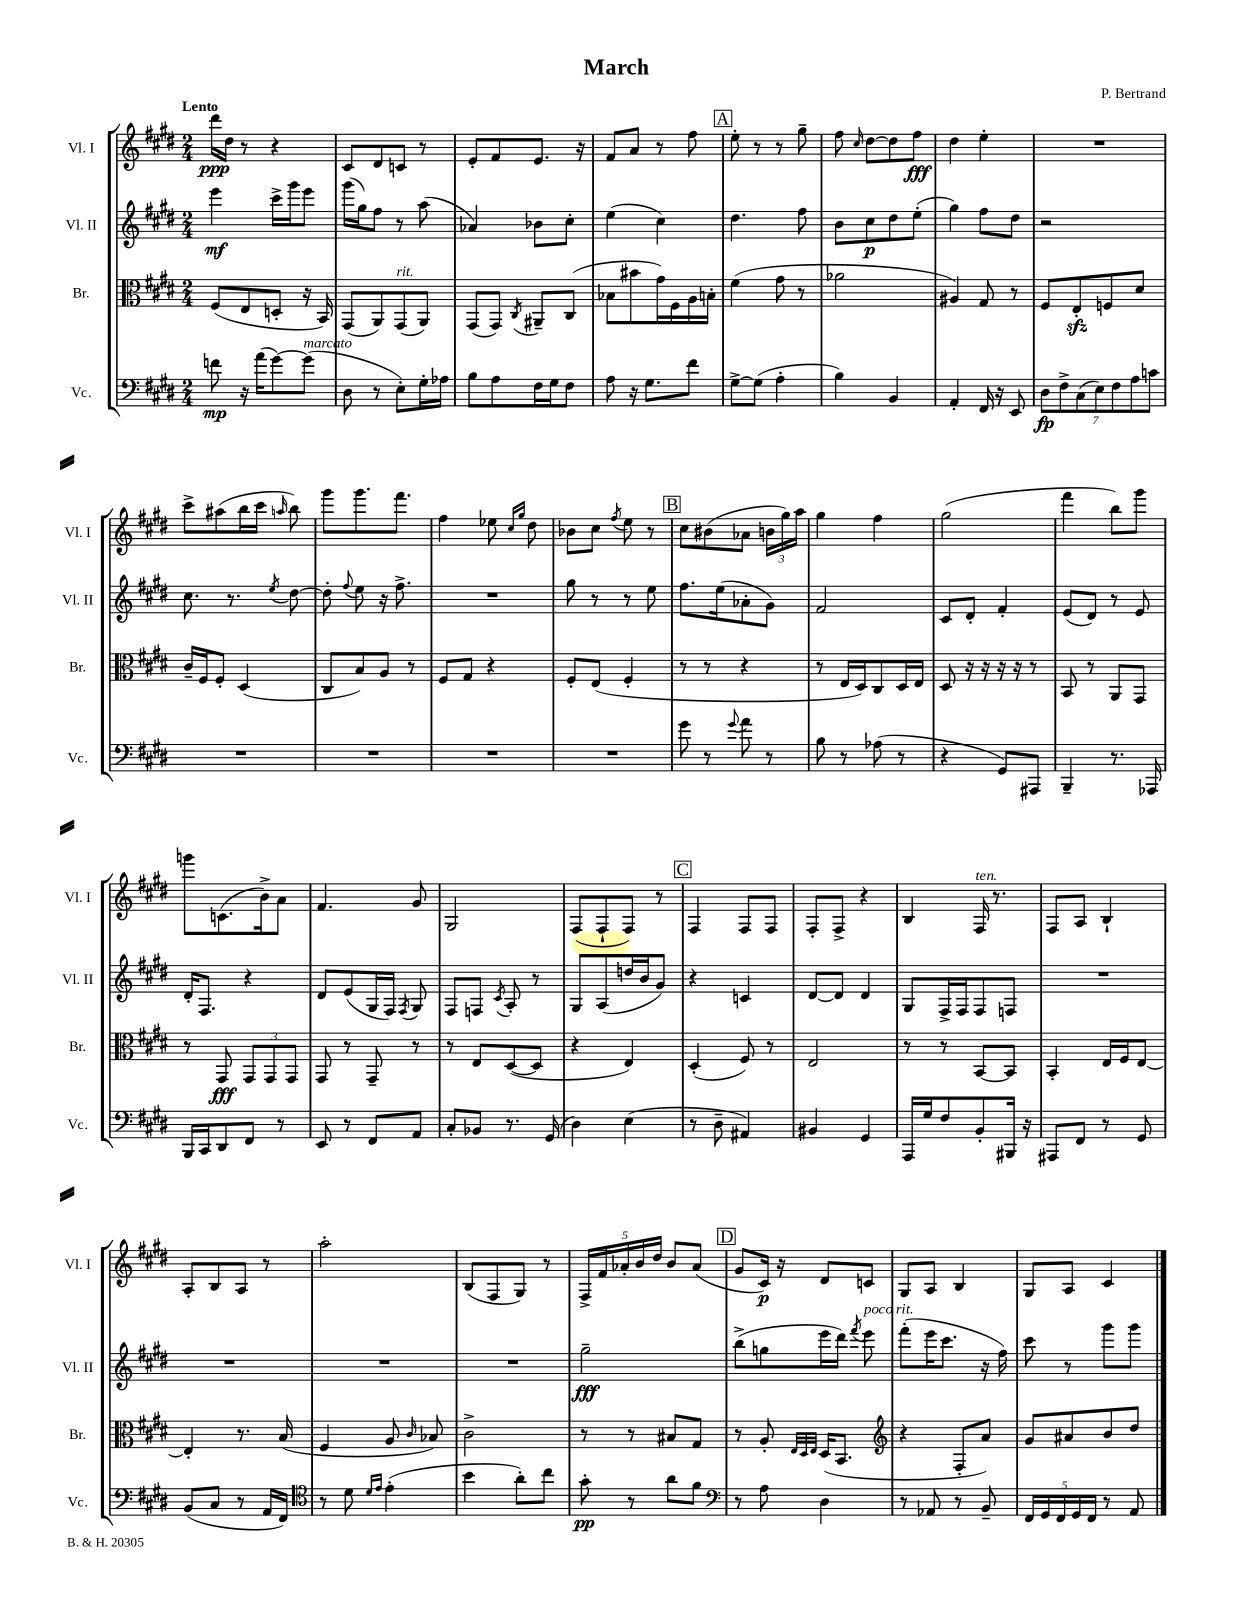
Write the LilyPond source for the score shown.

\header { title = "March" composer = "P. Bertrand" }
<<
\new StaffGroup <<
\new Staff = "s0" \with { instrumentName = "Vl. I" shortInstrumentName = "Vl. I" } {
    \clef treble \key e \major \numericTimeSignature \time 2/4 \tempo "Lento"
    \autoBeamOff dis'''16[\ppp dis''16] r8 r4 |
    cis'8[ dis'8 c'8] r8 |
    e'8[-. fis'8 e'8.] r16 |
    fis'8[ a'8] r8 fis''8 |
    \mark \markup { \box "A" } e''8-. r8 r8 gis''8-- |
    fis''8 \grace { cis''16 } dis''8[~ dis''8 fis''8]\fff |
    dis''4 e''4-. |
    R2 |
    cis'''8[-> ais''8( b''16 cis'''16] \grace { a''16 } b''8) |
    gis'''8[ gis'''8. fis'''8.] |
    fis''4 ees''8 \grace { cis''16[ gis''16] } dis''8 |
    bes'8[ cis''8] \acciaccatura { fis''8 } e''8 r8 |
    \mark \markup { \box "B" } cis''8[ bis'8( aes'8] \tuplet 3/2 { b'16[ gis''16) a''16] } |
    gis''4 fis''4 |
    gis''2( |
    fis'''4 b''8[) gis'''8] |
    g'''8[ c'8.( b'16->) a'8] |
    fis'4. gis'8 |
    gis2 |
    fis8[( fis8-! fis8]) r8 |
    \mark \markup { \box "C" } fis4 fis8[ fis8] |
    fis8[-. fis8]-> r4 |
    b4 fis16^\markup { \italic "ten." } r8. |
    fis8[ a8] b4-! |
    a8[-. b8 a8] r8 |
    a''2-. |
    b8[( fis8 gis8]) r8 |
    \tuplet 5/4 { fis16[-> fis'16 aes'16-. b'16 dis''16] } b'8[ aes'8]( |
    \mark \markup { \box "D" } gis'8[ cis'16]\p) r16 dis'8[ c'8] |
    gis8[ a8] b4 |
    gis8[ a8] cis'4 \bar "|." |
}
\new Staff = "s1" \with { instrumentName = "Vl. II" shortInstrumentName = "Vl. II" } {
    \clef treble \key e \major \numericTimeSignature \time 2/4
    \autoBeamOff e'''4\mf cis'''16[-> gis'''16 e'''8] |
    gis'''16[( gis''16) fis''8] r8 a''8( |
    aes'4) bes'8[ cis''8]-. |
    e''4( cis''4) |
    \mark \markup { \box "A" } dis''4. fis''8 |
    b'8[ cis''8\p dis''8 e''8]-.( |
    gis''4) fis''8[ dis''8] |
    r2 |
    cis''8. r8. \acciaccatura { e''8 } dis''8~ |
    dis''8-. \appoggiatura { fis''8 } e''8 r16 fis''8.-> |
    R2 |
    gis''8 r8 r8 e''8 |
    \mark \markup { \box "B" } fis''8.[ e''16( aes'8-. gis'8]) |
    fis'2 |
    cis'8[ dis'8]-. fis'4-. |
    e'8[( dis'8]) r8 e'8 |
    dis'16[-. fis8.] r4 |
    dis'8[ e'8( gis16 fis16]) \acciaccatura { fis8 } gis8 |
    fis8[ f8] \acciaccatura { cis'8 } a8-. r8 |
    gis8[ a8( d''16 b'16 gis'8]) |
    \mark \markup { \box "C" } r4 c'4 |
    dis'8[~ dis'8] dis'4 |
    gis8[ fis16-> fis16 fis8 f8] |
    R2 |
    R2 |
    R2 |
    R2 |
    gis''2--\fff |
    \mark \markup { \box "D" } b''8[->( g''8 e'''16 dis'''16]) \acciaccatura { fis'''8 } e'''8^\markup { \italic "poco rit." } |
    fis'''8[-.( e'''16 cis'''8.] r16 fis''16) |
    cis'''8 r8 gis'''8[ gis'''8] \bar "|." |
}
\new Staff = "s2" \with { instrumentName = "Br." shortInstrumentName = "Br." } {
    \clef alto \key e \major \numericTimeSignature \time 2/4
    \autoBeamOff fis8[( e8 d8]-. r16 b,16) |
    gis,8[( a,8) gis,8^\markup { \italic "rit." }( a,8]) |
    gis,8[( gis,8]) \acciaccatura { cis8 } ais,8[-- cis8]( |
    bes8[ bis'8 gis'16) fis16 a16 b16]-. |
    \mark \markup { \box "A" } fis'4( gis'8 r8 |
    aes'2 |
    ais4) gis8 r8 |
    fis8[ e8-.\sfz f8 dis'8] |
    cis'16[-- fis16 fis8]-. dis4( |
    cis8[ b8) a8] r8 |
    fis8[ gis8] r4 |
    fis8[-. e8]( fis4-. |
    \mark \markup { \box "B" } r8 r8 r4 |
    r8 e16[ dis16) cis8 dis16 e16] |
    dis8 r16 r16 r16 r16 r8 |
    b,8 r8 a,8[ gis,8] |
    r8 gis,8\fff \tuplet 3/2 { gis,8[ gis,8 gis,8] } |
    gis,8 r8 gis,8-- r8 |
    r8 e8[ dis8~( dis8] |
    r4 e4) |
    \mark \markup { \box "C" } dis4-.( fis8) r8 |
    e2 |
    r8 r8 b,8[~ b,8] |
    b,4-. e16[ fis16 e8]~ |
    e4-. r8. b16( |
    fis4 a8 \grace { cis'16 } bes8) |
    cis'2-> |
    r8 r8 bis8[ gis8] |
    \mark \markup { \box "D" } r8 a8-. \grace { e32[ dis32 e32] } dis16[( b,8.] |
    \clef treble r4 fis8[-. a'8]) |
    gis'8[ ais'8 b'8 dis''8] \bar "|." |
}
\new Staff = "s3" \with { instrumentName = "Vc." shortInstrumentName = "Vc." } {
    \clef bass \key e \major \numericTimeSignature \time 2/4
    \autoBeamOff f'8\mp r16 a'16[( gis'8~) gis'8]^\markup { \italic "marcato" }( |
    dis8 r8 e8[-.) gis16-. aes16] |
    b8[ a8 fis16 gis16 fis8] |
    a8 r16 gis8.[ fis'8] |
    \mark \markup { \box "A" } gis8[~-> gis8]( a4-. |
    b4) b,4 |
    a,4-. fis,16 r16 e,8 |
    \tuplet 7/4 { dis8[\fp fis8-> cis8( e8) fis8 a8 c'8] } |
    R2 |
    R2 |
    R2 |
    R2 |
    \mark \markup { \box "B" } gis'8 r8 \appoggiatura { gis'8 } a'8 r8 |
    b8 r8 aes8( r8 |
    r4 gis,8[) ais,,8] |
    b,,4-- r8. aes,,16 |
    b,,16[ cis,16 dis,8 fis,8] r8 |
    e,8 r8 fis,8[ a,8] |
    cis8[-. bes,8] r8. gis,16( |
    dis4) e4( |
    \mark \markup { \box "C" } r8 dis8-- ais,4) |
    bis,4 gis,4 |
    a,,16[ gis16 fis8 b,8-. bis,,16] r16 |
    ais,,8[ fis,8] r8 gis,8 |
    b,8[( cis8] r8 a,16[ fis,16]) |
    \clef tenor r8 dis'8 \grace { dis'16[ e'16] } e'4-.( |
    b'4 a'8[-.) cis''8] |
    gis'8-.\pp r8 a'8[ fis'8] |
    \mark \markup { \box "D" } \clef bass r8 a8 dis4 |
    r8 aes,8 r8 b,8-- |
    \tuplet 5/4 { fis,16[ gis,16 fis,16 gis,16 fis,16] } r8 a,8 \bar "|." |
}
>>
>>
\layout { \context { \Score \remove "Bar_number_engraver" } }
